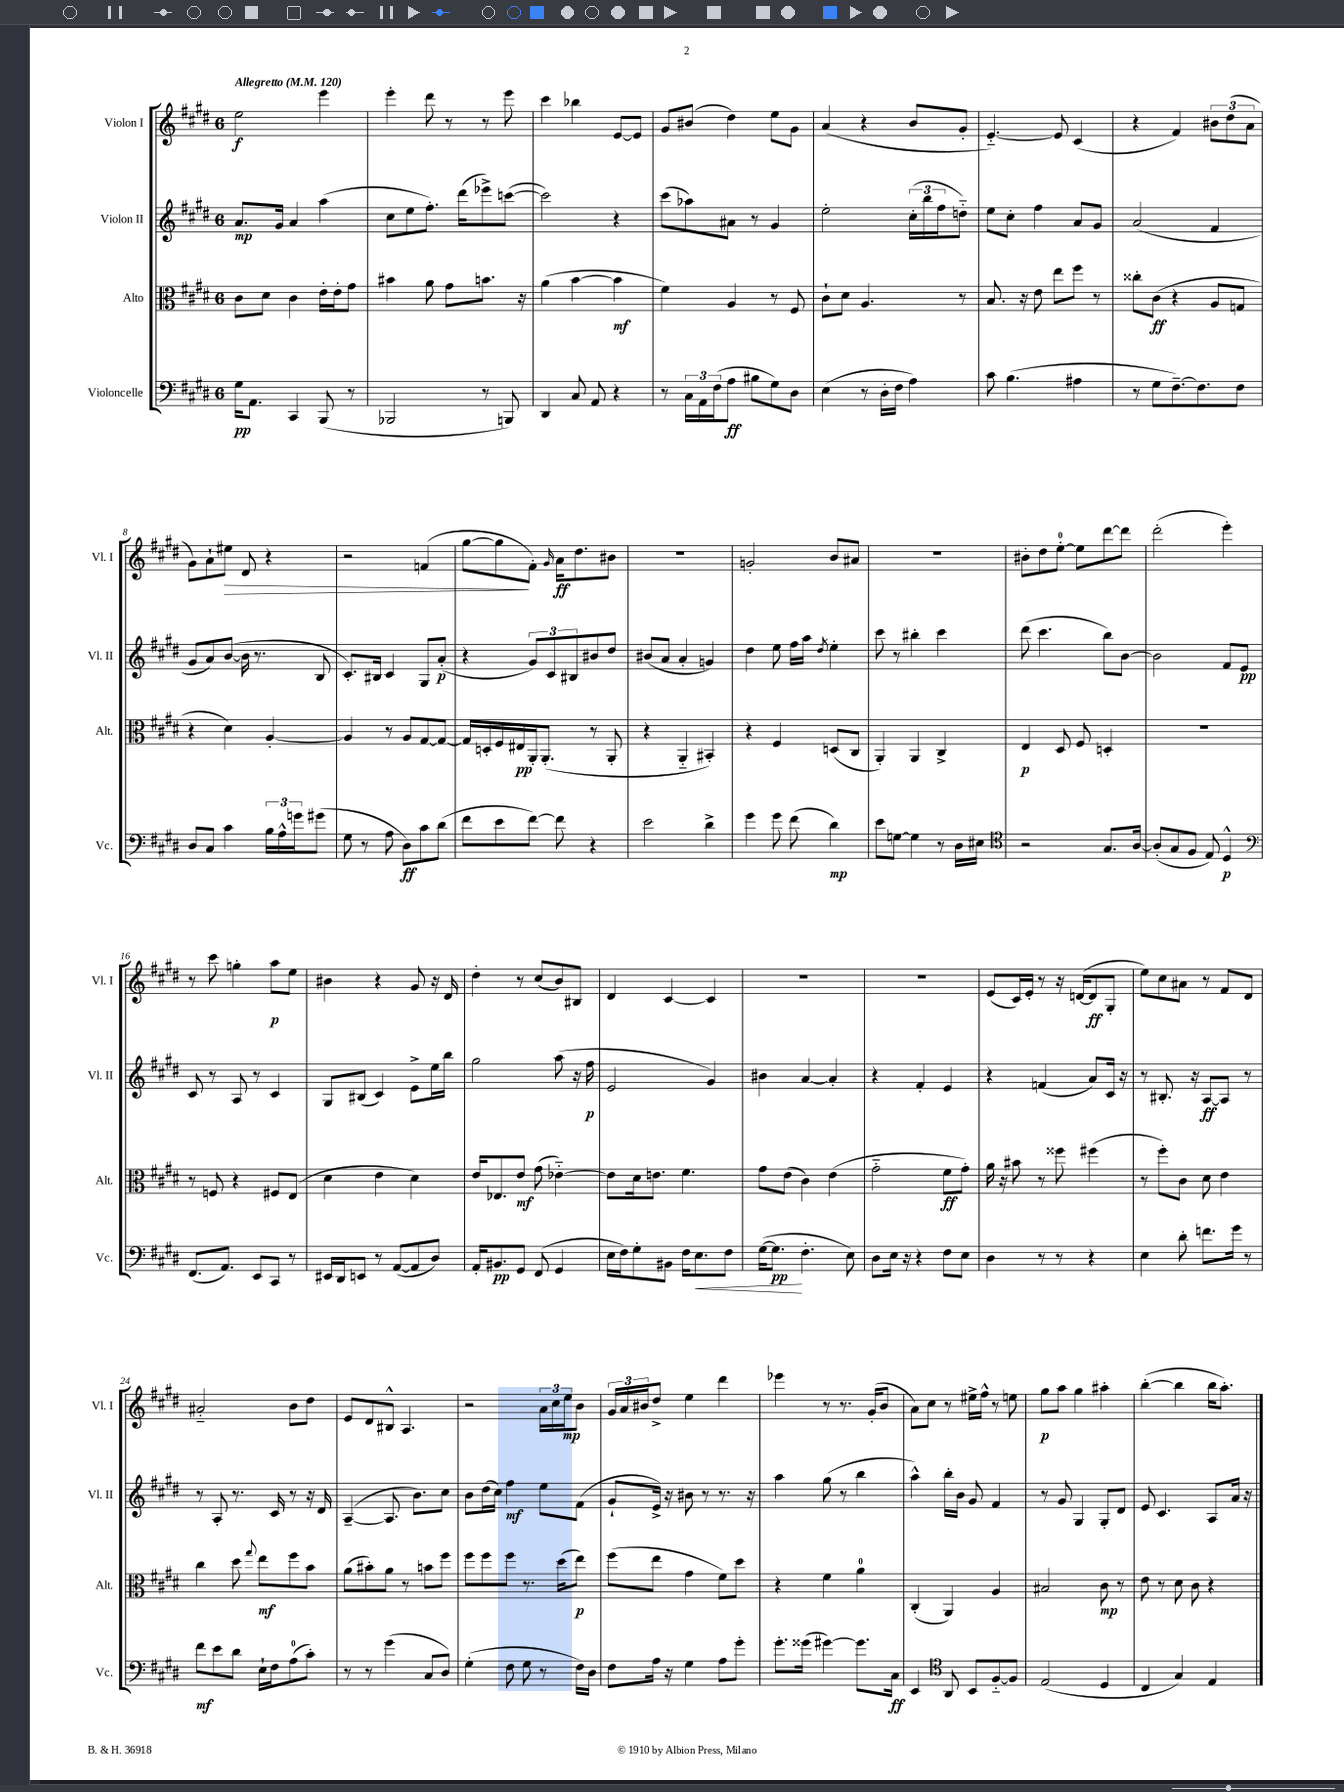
<<
\new StaffGroup <<
\new Staff = "s0" \with { instrumentName = "Violon I" shortInstrumentName = "Vl. I" } {
    \clef treble \key e \major \once \override Staff.TimeSignature.style = #'single-digit \time 6/8 \tempo "Allegretto" 4 = 120
    e''2\f e'''4 |
    e'''4-. dis'''8 r8 r8 e'''8 |
    cis'''4 bes''4 e'8~ e'8 |
    gis'8 bis'8( dis''4) e''8 gis'8 |
    a'4( r4 b'8 gis'8-. |
    e'4.~-_) e'8 cis'4( |
    r4 fis'4) \tuplet 3/2 { bis'8 dis''8( a'8 } |
    gis'8) a'8-! eis''8\> dis'8 r4 |
    r2 f'4( |
    gis''8~ gis''8\! fis'8-.) \grace { gis'16 } a'16\ff dis''8. bis'8 |
    R2. |
    g'2-. b'8 ais'8 |
    R2. |
    bis'8-. dis''8 e''8-0~-. e''8 dis'''8~ dis'''8 |
    dis'''2-.( e'''4-.) |
    r8 cis'''8 g''4-. a''8\p e''8 |
    bis'4 r4 gis'8 r16 dis'16 |
    dis''4-. r8 cis''8( b'8) bis8 |
    dis'4 cis'4~ cis'4 |
    R2. |
    R2. |
    e'8( cis'16) e'16-. r8 r16 d'16~( d'8\ff gis8-. |
    e''8) cis''8 ais'8 r8 fis'8 dis'8 |
    ais'2-_ b'8 dis''8 |
    e'8 dis'8 bis8-^ a4. |
    r2 \tuplet 3/2 { a'16 cis''16 e''16\mp } b'8 |
    \tuplet 3/2 { gis'16 a'16 bis'16 } dis''8-> e''4 dis'''4 |
    ees'''4 r8 r8. gis'16-.( b'8 |
    a'8) cis''8 r8 eis''16-> fis''16-^ r8 e''8 |
    gis''8\p a''8 gis''4 ais''4-. |
    b''4~-.( b''4 b''16 a''8.-.) \bar "|." |
}
\new Staff = "s1" \with { instrumentName = "Violon II" shortInstrumentName = "Vl. II" } {
    \clef treble \key e \major \once \override Staff.TimeSignature.style = #'single-digit \time 6/8
    a'8.\mp gis'16 a'4 a''4( |
    cis''8 e''8 fis''8.-.) dis'''16( ees'''8->) c'''8~( |
    c'''2) r4 |
    cis'''8( aes''8) ais'8 r8 gis'4 |
    e''2-. \tuplet 3/2 { cis''16-.( b''16 fis''16 } d''8-_) |
    e''8 cis''8-. fis''4 a'8 gis'8 |
    a'2( fis'4 |
    gis'8 a'8) b'8~( b'16 r8. b8 |
    cis'8.-.) bis16 cis'4 gis8 a'8-.\p( |
    r4 \tuplet 3/2 { gis'8) cis'8 bis8 } bis'8 dis''8 |
    bis'8( a'8 a'4-. g'4) |
    dis''4 e''8 fis''16 a''16 \acciaccatura { dis''8 } e''4-. |
    cis'''8 r8 bis''4-. cis'''4 |
    dis'''8( cis'''4. b''8) b'8~ |
    b'2 fis'8 e'8\pp |
    cis'8 r8 a8 r8 cis'4 |
    gis8 bis8( cis'4) e'8-> e''16 b''16 |
    gis''2 a''8( r16 fis''16\p |
    e'2 gis'4) |
    bis'4 a'4~ a'4-. |
    r4 fis'4-. e'4 |
    r4 f'4( a'8) cis'16 r16 |
    r8 bis8.-. r16 a8~\ff a8 r8 |
    r8 a8-. r8. cis'16 r8 r16 dis'16 |
    a4~--( a8. b'8.) cis''8 |
    b'8 dis''16( cis''16) fis''4\mf e''8 fis'8( |
    gis'8-! e'16->) r16 bis'8 r8 r8. r16 |
    a''4 gis''8( r8 b''4 |
    a''4-^) b''16-. b'16 gis'8 fis'4 |
    r8 gis'8 gis4 gis8-. dis'8 |
    e'8 cis'4. a8 a'16 r16 \bar "|." |
}
\new Staff = "s2" \with { instrumentName = "Alto" shortInstrumentName = "Alt." } {
    \clef alto \key e \major \once \override Staff.TimeSignature.style = #'single-digit \time 6/8
    cis'8 dis'8 cis'4 e'16-. e'16-. gis'8 |
    bis'4 a'8 gis'8 b'8. r16 |
    a'4( b'4~ b'4\mf |
    fis'4) a4 r8 fis8 |
    cis'8-! dis'8 a4. r8 |
    b8. r16 e'8 e''8 fis''8 r8 |
    cisis''8-. cis'8\ff( r4 a8 g8 |
    r4 dis'4) a4~-. |
    a4 r8 a8 gis8~ gis8~ |
    gis16 d16-. fis16 eis16\pp a,16-. a,8.-.( r8 a,8-. |
    r4 a,4-_ bis,4-.) |
    r4 fis4 d8( cis8 |
    a,4-.) a,4 cis4-> |
    e4\p dis8 fis8 d4-. |
    R2. |
    r8 f8 r4 fis8 e8( |
    dis'4 e'4 dis'4) |
    e'16 ees8. e'8\mf gis'8( ees'4~-_) |
    ees'8 dis'16 e'8. fis'4. |
    gis'8 e'8( cis'4) e'4( |
    gis'2-_ fis'8\ff gis'8-.) |
    a'16 r16 bis'8 r8 fisis''8 fis''4( |
    r8 fis''8-.) cis'8 dis'8 e'4 |
    cis''4 dis''8 \appoggiatura { gis''8 } e''8\mf fis''8 b'8 |
    a'8( bis'8-.) a'8 r8 b'8 fis''8 |
    fis''8 fis''8 fis''8 r8. dis''16( e''8\p) |
    fis''8( e''8 gis'4 fis'8) dis''8 |
    r4 fis'4 a'4-0 |
    cis4-.( a,4) a4 |
    bis2 cis'8\mp r8 |
    e'8 r8 dis'8 cis'8 r4 \bar "|." |
}
\new Staff = "s3" \with { instrumentName = "Violoncelle" shortInstrumentName = "Vc." } {
    \clef bass \key e \major \once \override Staff.TimeSignature.style = #'single-digit \time 6/8
    gis16\pp a,8. cis,4 b,,8( r8 |
    bes,,2 r8 b,,8) |
    dis,4 cis8 a,8 r4 |
    r8 \tuplet 3/2 { cis16 a,16 fis16( } a8\ff bis8 gis8) dis8 |
    e4( r8 dis16-. fis16 a4) |
    cis'8 b4.( ais4 |
    r8 gis8 fis8.~--) fis8. fis8 |
    dis8 cis8 cis'4 \tuplet 3/2 { b16 a16-^ g'16 } gis'8( |
    gis8 r8 a8 dis8\ff) cis'8 dis'8( |
    fis'8 e'8 fis'8~) fis'8 r4 |
    e'2 dis'4-> |
    gis'4 gis'8 fis'8( dis'4\mp) |
    e'8 g8~ g4 r8 dis16 eis16 |
    \clef tenor r2 gis8. a16~ |
    a8-.( gis8 fis8 e8) dis4-^\p |
    \clef bass fis,8.( a,8.) e,8 cis,8 r8 |
    eis,16 dis,16 e,8 r8 a,8~( a,8 dis8) |
    a,16-. bis,8.\pp gis,8 fis,8( gis,4 |
    e16 fis16) gis8-. bis,8 fis16 e8.\< fis8 |
    gis16~( gis8.\pp\! fis4.-. e8) |
    dis8 e16 r16 r4 fis8 e8 |
    dis4 r8 r8 r4 |
    e4 dis'8-. f'8. gis'16 r8 |
    fis'8\mf e'8 dis'8 e16-! fis16 a8-0( cis'8-.) |
    r8 r8 gis'4( cis8 dis8) |
    gis4-.( fis8 gis8 r8 fis16) dis16 |
    fis8 a16 r16 gis4 a8 gis'8-. |
    gis'8.-. gisis'16( gis'4~) gis'8. cis16\ff |
    e,4 \clef tenor a,8 b,8 fis8~-_ fis8 |
    e2( dis4 |
    cis4 gis4) e4 \bar "|." |
}
>>
>>
